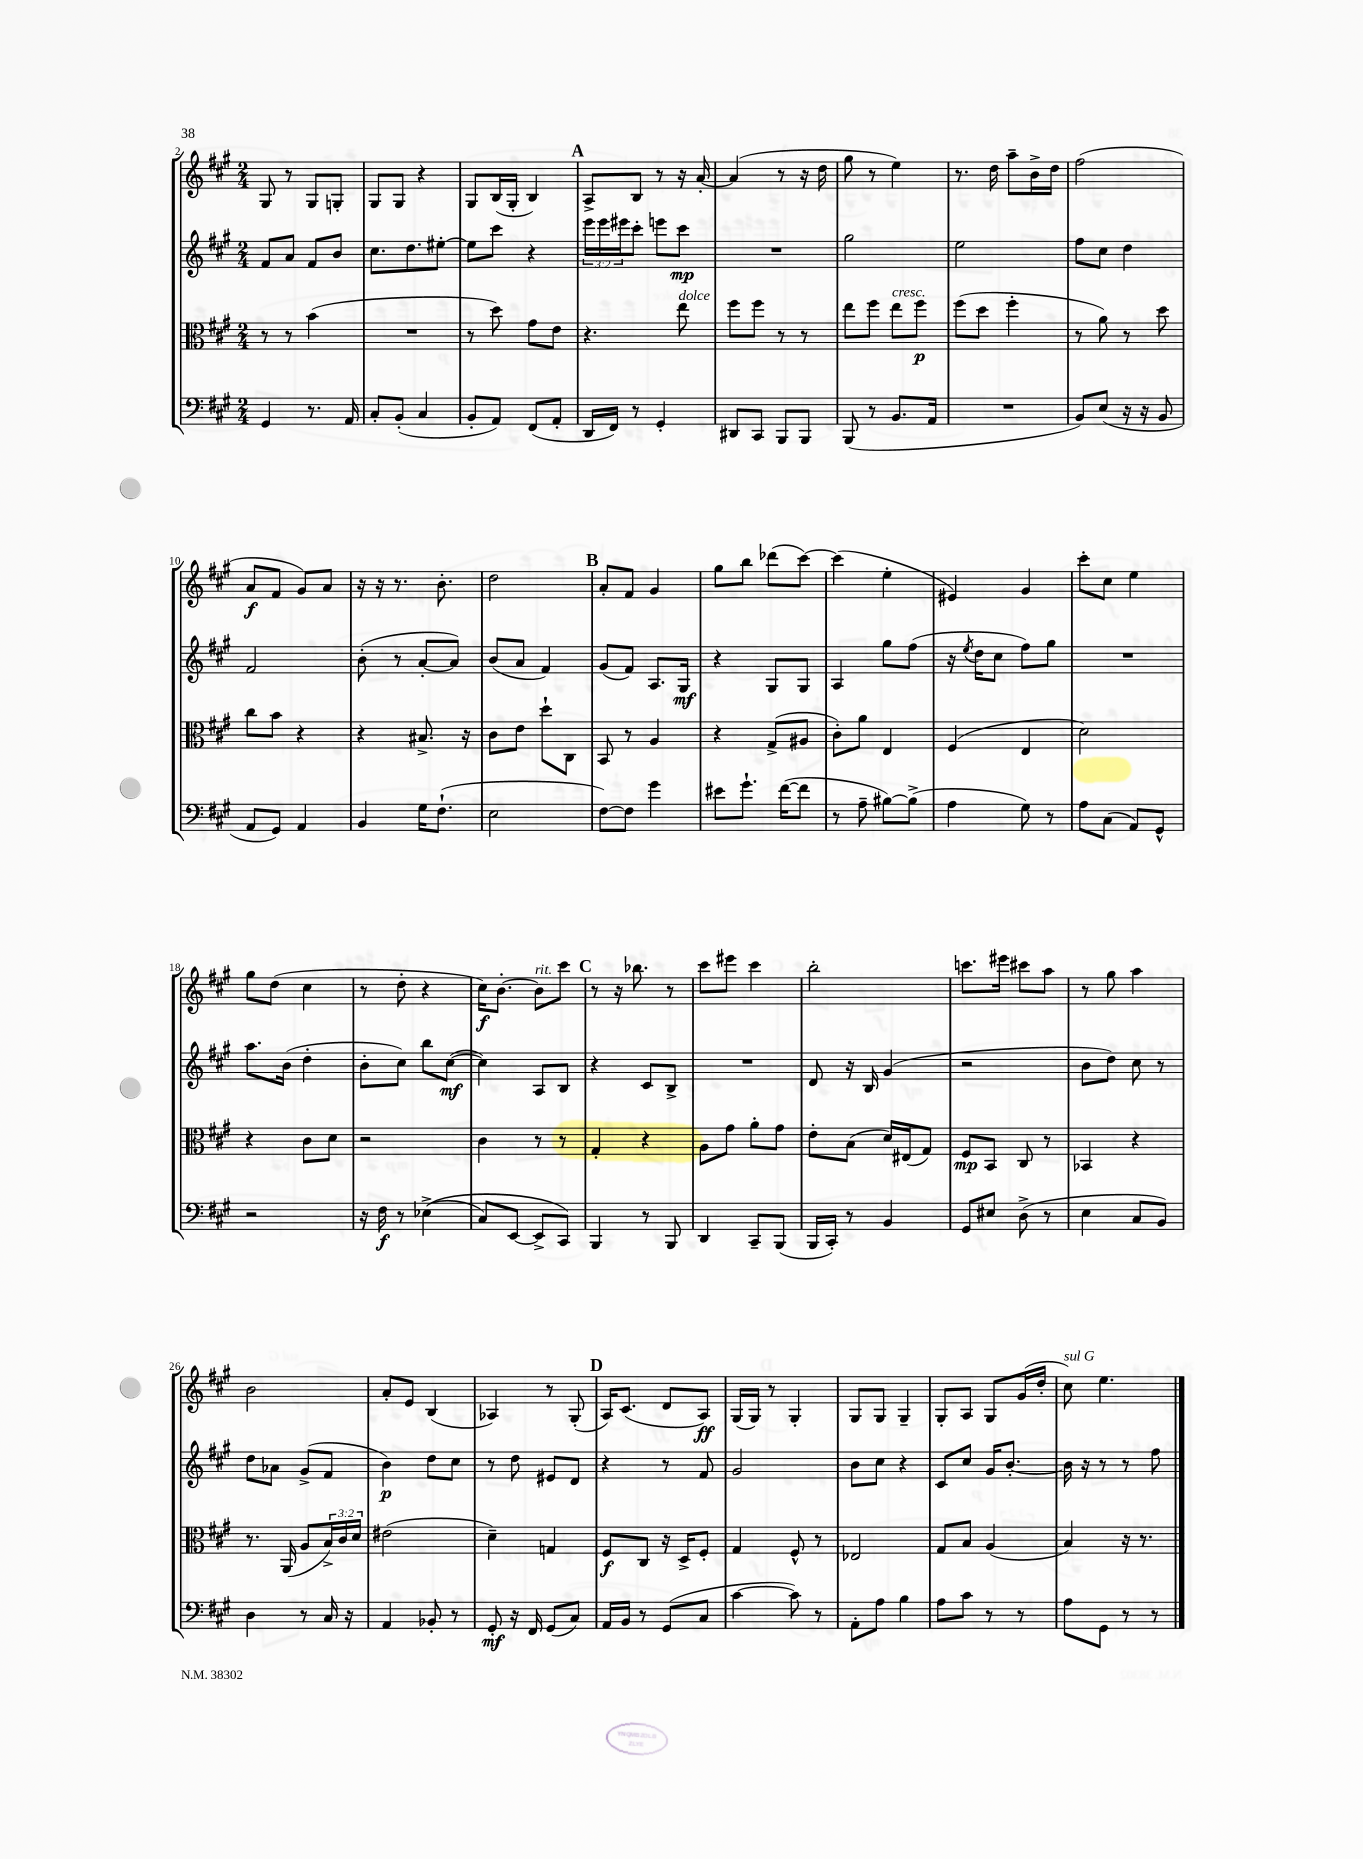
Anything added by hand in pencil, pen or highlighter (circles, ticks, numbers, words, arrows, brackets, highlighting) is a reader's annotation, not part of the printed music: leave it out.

**kern	**dynam	**kern	**dynam	**kern	**dynam	**kern	**dynam
*part4	*part4	*part3	*part3	*part2	*part2	*part1	*part1
*staff4	*staff4	*staff3	*staff3	*staff2	*staff2	*staff1	*staff1
*clefF4	*	*clefC3	*	*clefG2	*	*clefG2	*
*k[f#c#g#]	*	*k[f#c#g#]	*	*k[f#c#g#]	*	*k[f#c#g#]	*
*M2/4	*	*M2/4	*	*M2/4	*	*M2/4	*
=2	=2	=2	=2	=2	=2	=2	=2
4GG#/	.	8r	.	8f#/L	.	8G#/	.
.	.	8r	.	8a/J	.	8r	.
8.r	.	(4b\	.	8f#/L	.	8G#/L	.
.	.	.	.	8b/J	.	8Gn'/J	.
16AA/	.	.	.	.	.	.	.
=3	=3	=3	=3	=3	=3	=3	=3
8C#'/L	.	2r	.	8.cc#\L	.	8G#/L	.
(8BB'/J	.	.	.	.	.	8G#/J	.
.	.	.	.	8.dd\	.	.	.
4C#/	.	.	.	.	.	4r	.
.	.	.	.	[8ee#X'\J	.	.	.
=4	=4	=4	=4	=4	=4	=4	=4
8BB'/L	.	8r	.	8ee#\L]	.	8G#/L	.
8AA/J)	.	8dd\)	.	8ccc#\J	.	(16B/L	.
.	.	.	.	.	.	16G#'/JJ	.
(8FF#/L	.	8g#\L	.	4r	.	4B/)	.
8AA'/J	.	8e\J	.	.	.	.	.
!!LO:REH:place=s1:t=A
=5	=5	=5	=5	=5	=5	=5	=5
16DD/LL	.	4.r	.	24eee\LL	.	8A^/L	.
.	.	.	.	24eee\	.	.	.
16FF#/JJ)	.	.	.	.	.	.	.
.	.	.	.	24eee#X\J	.	.	.
8r	.	.	.	8ccc#'\J	.	8B/J	.
4GG#'/	.	.	.	8eeen\L	.	8r	.
!	!	!LO:TX:a:i:t=dolce	!	!	!	!	!
.	.	8ee\	.	8ccc#\J	mp	16r	.
.	.	.	.	.	.	[16a'/	.
=6	=6	=6	=6	=6	=6	=6	=6
8DD#X/L	.	8ff#\L	.	2r	.	(4a/]	.
8CC#/J	.	8ff#\J	.	.	.	.	.
8BBB/L	.	8r	.	.	.	8r	.
8BBB/J	.	8r	.	.	.	16r	.
.	.	.	.	.	.	16dd\	.
=7	=7	=7	=7	=7	=7	=7	=7
(8BBB/	.	8ee\L	.	2gg#\	.	8gg#\	.
8r	.	8ff#\J	.	.	.	8r	.
!	!	!LO:TX:a:i:t=cresc.	!	!	!	!	!
8.BB/L	.	8ee\L	.	.	.	4ee\)	.
.	.	8ff#\J	p	.	.	.	.
16AA/Jk	.	.	.	.	.	.	.
=8	=8	=8	=8	=8	=8	=8	=8
2r	.	(8ff#\L	.	2ee\	.	8.r	.
.	.	8dd\J	.	.	.	.	.
.	.	.	.	.	.	16dd\	.
.	.	4ff#'\	.	.	.	8aa~\L	.
.	.	.	.	.	.	16b^\L	.
.	.	.	.	.	.	16dd\JJ	.
=9	=9	=9	=9	=9	=9	=9	=9
8BB/L)	.	8r	.	8ff#\L	.	(2ff#\	.
(8E/J	.	8a\)	.	8cc#\J	.	.	.
16r	.	8r	.	4dd\	.	.	.
16r	.	.	.	.	.	.	.
8BB/	.	8dd\	.	.	.	.	.
!!LO:LB:g=z
=10	=10	=10	=10	=10	=10	=10	=10
8AA/L	.	8cc#\L	.	2f#/	.	8a/L	f
8GG#/J)	.	8b\J	.	.	.	8f#/J	.
4AA/	.	4r	.	.	.	8g#/L)	.
.	.	.	.	.	.	8a/J	.
=11	=11	=11	=11	=11	=11	=11	=11
4BB/	.	4r	.	(8b'\	.	16r	.
.	.	.	.	.	.	16r	.
.	.	.	.	8r	.	8.r	.
16G#\KL	.	8.B#X^/	.	[8a'/L	.	.	.
(8.F#`\J	.	.	.	.	.	8.b'\	.
.	.	.	.	8a/J])	.	.	.
.	.	16r	.	.	.	.	.
=12	=12	=12	=12	=12	=12	=12	=12
2E\	.	8c#\L	.	(8b/L	.	2dd\	.
.	.	8e\J	.	8a/J	.	.	.
.	.	8dd`\L	.	4f#/)	.	.	.
.	.	8C#\J	.	.	.	.	.
!!LO:REH:place=s1:t=B
=13	=13	=13	=13	=13	=13	=13	=13
[8F#\L)	.	8BB/	.	(8g#/L	.	8a'/L	.
8F#\J]	.	8r	.	8f#/J)	.	8f#/J	.
4g#\	.	4A/	.	8.A/L	.	4g#/	.
.	.	.	.	16G#/Jk	mf	.	.
=14	=14	=14	=14	=14	=14	=14	=14
8e#X\L	.	4r	.	4r	.	8gg#\L	.
8.g#`\J	.	.	.	.	.	8bb\J	.
.	.	(8G#^/L	.	8G#/L	.	(8ddd-X\L	.
([16f#\KL	.	.	.	.	.	.	.
8f#\J]	.	8A#X/J	.	8G#/J	.	[8ccc#\J)	.
=15	=15	=15	=15	=15	=15	=15	=15
8r	.	8c#'\L)	.	4A/	.	(4ccc#\]	.
8A~\	.	8a\J	.	.	.	.	.
[8B#X\L)	.	4E/	.	8gg#\L	.	4ee'\	.
(8B#^\J]	.	.	.	(8ff#\J	.	.	.
=16	=16	=16	=16	=16	=16	=16	=16
4A\	.	(4F#/	.	16r	.	4e#X/)	.
.	.	.	.	8qee/	.	.	.
.	.	.	.	16dd\KL	.	.	.
.	.	.	.	8cc#\J	.	.	.
8G#\)	.	4E/	.	8ff#\L)	.	4g#/	.
8r	.	.	.	8gg#\J	.	.	.
=17	=17	=17	=17	=17	=17	=17	=17
8A\L	.	2d\)	.	2r	.	8ccc#'\L	.
(8C#\J	.	.	.	.	.	8cc#\J	.
8AA/L)	.	.	.	.	.	4ee\	.
8GG#^^/J	.	.	.	.	.	.	.
!!LO:LB:g=z
=18	=18	=18	=18	=18	=18	=18	=18
2r	.	4r	.	8.aa\L	.	8gg#\L	.
.	.	.	.	.	.	(8dd\J	.
.	.	.	.	(16b\Jk	.	.	.
.	.	8c#\L	.	4dd'\	.	4cc#\	.
.	.	8d\J	.	.	.	.	.
=19	=19	=19	=19	=19	=19	=19	=19
16r	.	2r	.	8b'\L	.	8r	.
16F#\	f	.	.	.	.	.	.
8r	.	.	.	8cc#\J)	.	8dd'\	.
((4E-X^\	.	.	.	8bb\L	.	4r	.
.	.	.	.	([8cc#\J	mf	.	.
=20	=20	=20	=20	=20	=20	=20	=20
8C#/L)	.	4c#\	.	4cc#\])	.	16cc#\KL)	f
.	.	.	.	.	.	[8.b'\J	.
[8EE/J	.	.	.	.	.	.	.
!	!	!	!	!	!	!LO:TX:a:i:t=rit.	!
8EE^/L]	.	8r	.	8A/L	.	8b\L]	.
8CC#/J)	.	8r	.	8B/J	.	8ccc#\J	.
!!LO:REH:place=s1:t=C
=21	=21	=21	=21	=21	=21	=21	=21
4BBB/	.	4G#'/	.	4r	.	8r	.
.	.	.	.	.	.	16r	.
.	.	.	.	.	.	8.bb-X\	.
8r	.	4r	.	8c#/L	.	.	.
8BBB/	.	.	.	8B^/J	.	8r	.
=22	=22	=22	=22	=22	=22	=22	=22
4DD/	.	8A\L	.	2r	.	8ccc#\L	.
.	.	8g#\J	.	.	.	8eee#X\J	.
8CC#~/L	.	8a'\L	.	.	.	4ccc#\	.
(8BBB/J	.	8g#\J	.	.	.	.	.
=23	=23	=23	=23	=23	=23	=23	=23
16BBB/LL	.	8e'\L	.	8d/	.	2bb'\	.
16CC#'/JJ)	.	.	.	.	.	.	.
8r	.	(8B\J	.	16r	.	.	.
.	.	.	.	16B/	.	.	.
4BB/	.	16d/LL)	.	(4g#/	.	.	.
.	.	(16E#X/J	.	.	.	.	.
.	.	8G#/J)	.	.	.	.	.
=24	=24	=24	=24	=24	=24	=24	=24
8GG#/L	.	8F#/L	mp	2r	.	8.cccn\L	.
8E#X/J	.	8BB/J	.	.	.	.	.
.	.	.	.	.	.	16eee#X\Jk	.
(8D^\	.	8C#/	.	.	.	8ccc#X\L	.
8r	.	8r	.	.	.	8aa\J	.
=25	=25	=25	=25	=25	=25	=25	=25
4E\	.	4BB-X/	.	8b\L	.	8r	.
.	.	.	.	8dd\J)	.	8gg#\	.
8C#/L	.	4r	.	8cc#\	.	4aa\	.
8BB/J)	.	.	.	8r	.	.	.
!!LO:LB:g=z
=26	=26	=26	=26	=26	=26	=26	=26
4D\	.	8.r	.	8dd\L	.	2b\	.
.	.	.	.	8a-X\J	.	.	.
.	.	(16AA/	.	.	.	.	.
8r	.	8A/L	.	(8g#^/L	.	.	.
16C#/	.	24B^/L)	.	8f#/J	.	.	.
.	.	24c#/	.	.	.	.	.
16r	.	.	.	.	.	.	.
.	.	24d/JJ	.	.	.	.	.
=27	=27	=27	=27	=27	=27	=27	=27
4AA/	.	(2e#X\	.	4b\)	p	8a'/L	.
.	.	.	.	.	.	8e/J	.
8BB-X'/	.	.	.	8dd\L	.	(4B/	.
8r	.	.	.	8cc#\J	.	.	.
=28	=28	=28	=28	=28	=28	=28	=28
8GG#'/	mf	4d~\)	.	8r	.	4A-X/)	.
16r	.	.	.	8dd\	.	.	.
16FF#/	.	.	.	.	.	.	.
(8GG#/L	.	4Gn/	.	8e#X/L	.	8r	.
8C#/J)	.	.	.	8d/J	.	(8G#'/	.
!!LO:REH:place=s1:t=D
=29	=29	=29	=29	=29	=29	=29	=29
16AA/LL	.	8F#/L	f	4r	.	16A/KL)	.
16BB/JJ	.	.	.	.	.	(8.c#/J	.
8r	.	8C#/J	.	.	.	.	.
(8GG#/L	.	16r	.	8r	.	8d/L	.
.	.	16D^/KL	.	.	.	.	.
8C#/J	.	8F#'/J	.	8f#/	.	8A/J)	ff
=30	=30	=30	=30	=30	=30	=30	=30
[4c#\	.	4G#/	.	2g#/	.	(16G#/LL	.
.	.	.	.	.	.	16G#/JJ)	.
.	.	.	.	.	.	8r	.
8c#\])	.	8F#^^/	.	.	.	4G#'/	.
8r	.	8r	.	.	.	.	.
=31	=31	=31	=31	=31	=31	=31	=31
8AA'\L	.	2E-X/	.	8b\L	.	8G#/L	.
8A\J	.	.	.	8cc#\J	.	8G#/J	.
4B\	.	.	.	4r	.	4G#~/	.
=32	=32	=32	=32	=32	=32	=32	=32
8A\L	.	8G#/L	.	8c#/L	.	8G#'/L	.
8c#\J	.	8B/J	.	8cc#/J	.	8A/J	.
8r	.	(4A/	.	16g#/KL	.	8G#/L	.
.	.	.	.	[8.b'/J	.	.	.
8r	.	.	.	.	.	(16g#/L	.
.	.	.	.	.	.	16dd'/JJ	.
=33	=33	=33	=33	=33	=33	=33	=33
!	!	!	!	!	!	!LO:TX:a:i:t=sul G	!
8A\L	.	4B/)	.	16b\]	.	8cc#\)	.
.	.	.	.	16r	.	.	.
8GG#\J	.	.	.	8r	.	4.ee\	.
8r	.	16r	.	8r	.	.	.
.	.	8.r	.	.	.	.	.
8r	.	.	.	8ff#\	.	.	.
==	==	==	==	==	==	==	==
*-	*-	*-	*-	*-	*-	*-	*-
